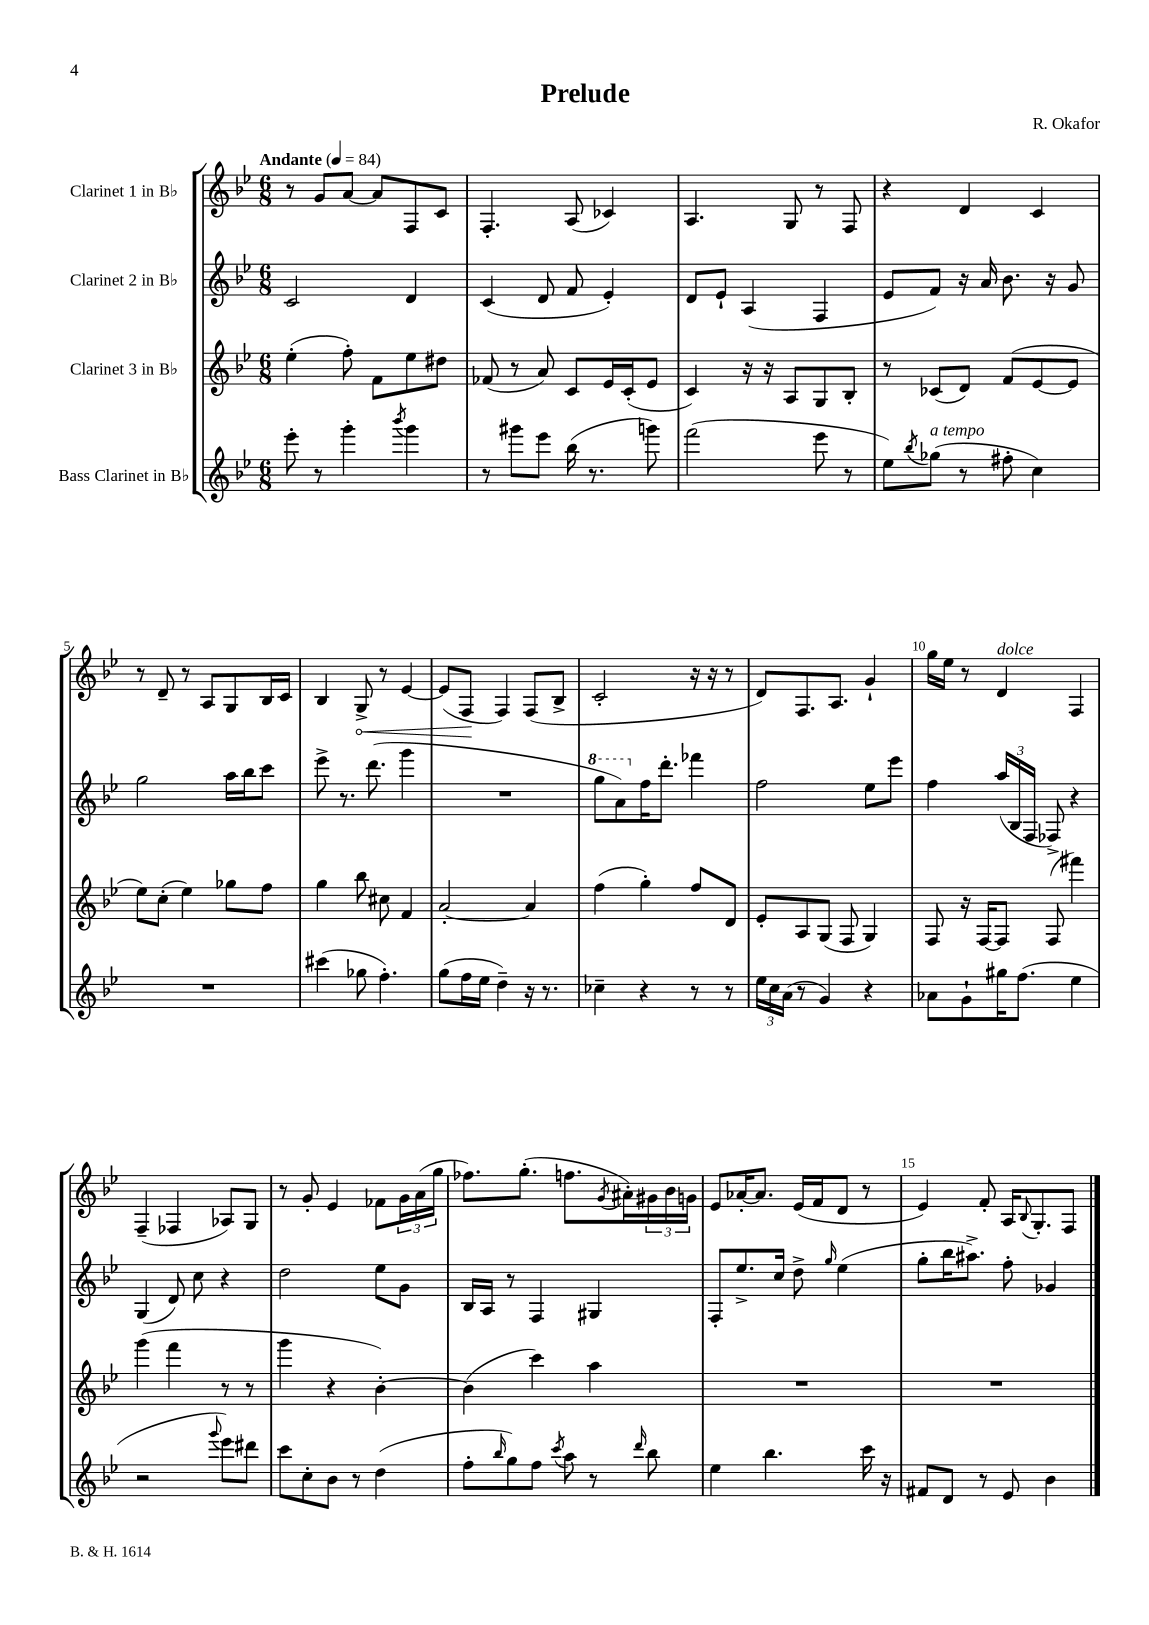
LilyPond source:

\header { title = "Prelude" composer = "R. Okafor" }
<<
\new StaffGroup <<
\new Staff = "s0" \with { instrumentName = "Clarinet 1 in Bb" } {
    \clef treble \key bes \major \numericTimeSignature \time 6/8 \tempo "Andante" 4 = 84
    r8 g'8 a'8~ a'8 f8 c'8 |
    f4.-. a8( ces'4) |
    a4. g8 r8 f8 |
    r4 d'4 c'4 |
    r8 d'8-- r8 a8 g8 bes16 c'16 |
    bes4 \once \override Hairpin.circled-tip = ##t g8->\< r8 ees'4~ |
    ees'8( f8\! f4) f8( bes8-> |
    c'2-. r16 r16 r8 |
    d'8) f8. a8. g'4-! |
    g''16 ees''16 r8 d'4^\markup { \italic "dolce" } f4 |
    f4--( fes4 aes8) g8 |
    r8 g'8-. ees'4 fes'8 \tuplet 3/2 { g'16 a'16( g''16 } |
    fes''8.) g''8.-.( f''8. \acciaccatura { g'8 } ais'16-.) \tuplet 3/2 { gis'16 bes'16 g'16 } |
    ees'8 aes'16~-. aes'8. ees'16( f'16 d'8 r8 |
    ees'4) f'8-. a16 \appoggiatura { bes8 } g8.-. f8 \bar "|." |
}
\new Staff = "s1" \with { instrumentName = "Clarinet 2 in Bb" } {
    \clef treble \key bes \major \numericTimeSignature \time 6/8
    c'2 d'4 |
    c'4( d'8 f'8 ees'4-.) |
    d'8 ees'8-! a4( f4 |
    ees'8 f'8) r16 a'16 bes'8. r16 g'8 |
    g''2 a''16 bes''16 c'''8 |
    ees'''8-> r8. d'''8.( g'''4 |
    R2. |
    \ottava #1 g'''8 a''8) \ottava #0 f''16 d'''8.-. fes'''4 |
    f''2 ees''8 ees'''8 |
    f''4 \tuplet 3/2 { a''16( bes16 f16 } fes8->) r4 |
    g4( d'8) c''8 r4 |
    d''2 ees''8 g'8 |
    bes16 a16 r8 f4 gis4 |
    f8-. ees''8.-> c''16 d''8-> \grace { g''16 } ees''4( |
    g''8-. bes''16 ais''8.->) f''8-. ges'4 \bar "|." |
}
\new Staff = "s2" \with { instrumentName = "Clarinet 3 in Bb" } {
    \clef treble \key bes \major \numericTimeSignature \time 6/8
    ees''4-.( f''8-.) f'8 ees''8 dis''8 |
    fes'8( r8 a'8) c'8 ees'16 c'16-.( ees'8 |
    c'4) r16 r16 a8 g8 bes8-. |
    r8 ces'8( d'8) f'8( ees'8~ ees'8 |
    ees''8) c''8-.( ees''4) ges''8 f''8 |
    g''4 bes''8 cis''8 f'4 |
    a'2~-. a'4 |
    f''4( g''4-.) f''8 d'8 |
    ees'8-. a8 g8( f8 g4) |
    f8 r16 f16~ f8 f8( fis'''4) |
    g'''4( f'''4 r8 r8 |
    g'''4 r4 bes'4~-.) |
    bes'4( c'''4) a''4 |
    R2. |
    R2. \bar "|." |
}
\new Staff = "s3" \with { instrumentName = "Bass Clarinet in Bb" } {
    \clef treble \key bes \major \numericTimeSignature \time 6/8
    ees'''8-. r8 g'''4-. \acciaccatura { bes'''8 } g'''4 |
    r8 gis'''8 ees'''8 bes''16( r8. g'''8) |
    f'''2( ees'''8 r8 |
    ees''8) \acciaccatura { bes''8 } ges''8^\markup { \italic "a tempo" }( r8 fis''8-. c''4) |
    R2. |
    cis'''4( ges''8 f''4.-.) |
    g''8( f''16 ees''16 d''4--) r16 r8. |
    ces''4-- r4 r8 r8 |
    \tuplet 3/2 { ees''16 c''16 a'16( } r8 g'4) r4 |
    aes'8 g'8-! gis''16 f''8.( ees''4 |
    r2 \appoggiatura { g'''8 } ees'''8) dis'''8 |
    c'''8 c''8-. bes'8 r8 d''4( |
    f''8-. \grace { bes''16 } g''8) f''8 \acciaccatura { c'''8 } a''8 r8 \grace { d'''16 } bes''8 |
    ees''4 bes''4. c'''16 r16 |
    fis'8 d'8 r8 ees'8 bes'4 \bar "|." |
}
>>
>>
\layout { \context { \Score \override BarNumber.break-visibility = ##(#f #t #t) barNumberVisibility = #(every-nth-bar-number-visible 5) } }
